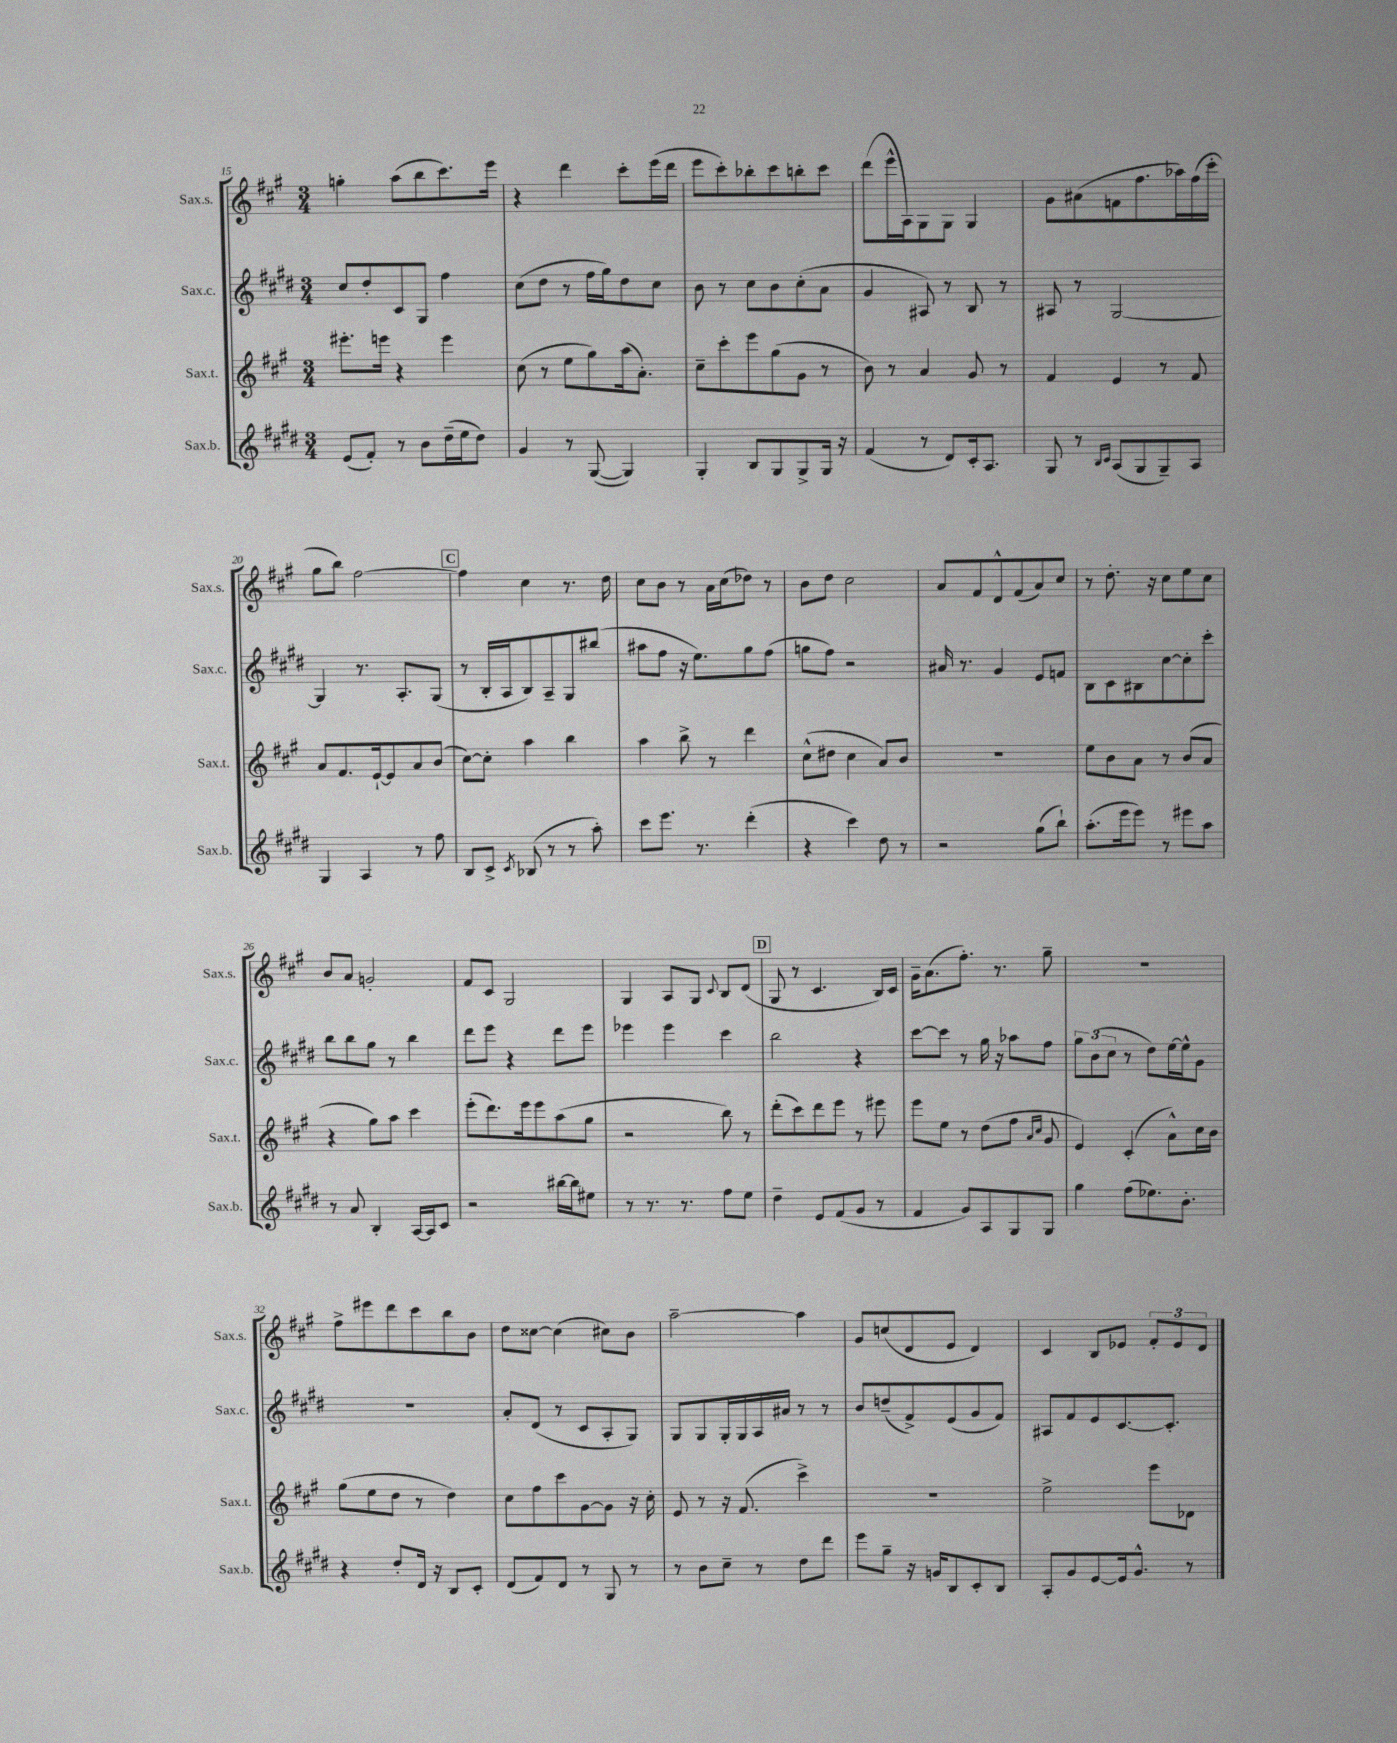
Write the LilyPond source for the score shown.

<<
\new StaffGroup <<
\new Staff = "s0" \with { instrumentName = "Sax.s." shortInstrumentName = "Sax.s." } {
    \clef treble \key a \major \numericTimeSignature \time 3/4
    \autoBeamOff g''4-. a''8[( b''8 cis'''8.) e'''16] |
    r4 d'''4 cis'''8[-. e'''16( d'''16] |
    e'''8[ cis'''8-.) bes''8-. cis'''8 b''8-. cis'''8] |
    d'''8[( e'''16-^ a16) gis8 gis8] gis4 |
    gis'8[ ais'8( f'8 fis''8. aes''16) fis''16( cis'''16]-. |
    gis''8[ b''8]) fis''2~ |
    \mark \markup { \box "C" } fis''4 cis''4 r8. d''16 |
    cis''8[ b'8] r8 a'16[ cis''16( des''8]) r8 |
    b'8[ d''8] cis''2 |
    a'8[ fis'8 d'8-^ fis'8( a'8) cis''8] |
    r8 d''8.-. r16 cis''8[ e''8 cis''8] |
    b'8[ a'8] g'2-. |
    fis'8[ cis'8] gis2 |
    gis4 a8[ gis8] \appoggiatura { cis'8 } b8[ d'8]( |
    \mark \markup { \box "D" } gis8 r8 cis'4. b16[) cis'16] |
    gis'16[-- a'8.( fis''8.]-.) r8. gis''8-- |
    R2. |
    fis''8[-> eis'''8 d'''8 cis'''8 b''8 b'8] |
    d''8[ cisis''8]~ cisis''4( cis''8[) b'8] |
    a''2~-- a''4 |
    gis'8[ c''8( d'8 e'8] d'4) |
    cis'4 b8[ ees'8] \tuplet 3/2 { fis'8[-. ees'8 d'8] } \bar "|." |
}
\new Staff = "s1" \with { instrumentName = "Sax.c." shortInstrumentName = "Sax.c." } {
    \clef treble \key e \major \numericTimeSignature \time 3/4
    \autoBeamOff cis''8[ dis''8-. cis'8 gis8] fis''4 |
    cis''8[( dis''8] r8 fis''16[ gis''16) dis''8 cis''8] |
    b'8 r8 cis''8[ b'8 cis''8-.( a'8] |
    gis'4 ais8) r8 b8 r8 |
    ais8 r8 gis2~ |
    gis4 r8. a8.[-. gis8]( |
    \mark \markup { \box "C" } r8 b16[-. a16 b8) a8-- gis8 bis''8]( |
    ais''8[ fis''8] r16 e''8.[) gis''8 fis''8]( |
    g''8[ fis''8]) r2 |
    ais'16 r8. gis'4 e'8[ f'8] |
    b8[ cis'8 bis8 cis''8~ cis''8-. cis'''8]-. |
    b''8[ b''8 gis''8] r8 b''4 |
    dis'''8[ e'''8] r4 dis'''8[ e'''8] |
    ees'''4 ees'''4 cis'''4 |
    \mark \markup { \box "D" } b''2 r4 |
    cis'''8[~ cis'''8] r8 gis''16 r16 aes''8[ fis''8] |
    \tuplet 3/2 { gis''8[ b'8( cis''8] } r8 dis''8[) e''16~ e''16-^ gis'8] |
    R2. |
    a'8[-. dis'8]( r8 cis'8[ a8-. gis8]) |
    gis8[ gis8 gis16-. gis16 a16 ais'16] r8 r8 |
    b'8[ d''8--( fis'8->) e'8( gis'8 fis'8]) |
    ais8[ fis'8 e'8 cis'8.~ cis'8.]-. \bar "|." |
}
\new Staff = "s2" \with { instrumentName = "Sax.t." shortInstrumentName = "Sax.t." } {
    \clef treble \key a \major \numericTimeSignature \time 3/4
    \autoBeamOff eis'''8.[-. e'''16] r4 e'''4 |
    cis''8( r8 e''8[ gis''8) a''16( a'8.]-.) |
    cis''8[-- cis'''8-. e'''8 gis''8( gis'8] r8 |
    b'8) r8 a'4 gis'8 r8 |
    fis'4 e'4 r8 fis'8 |
    a'8[ fis'8. e'16~-! e'8 a'8 b'8]( |
    \mark \markup { \box "C" } cis''8[~) cis''8]-. a''4 b''4 |
    a''4 b''8-> r8 d'''4 |
    cis''8[-^( dis''8] cis''4 a'8[) b'8] |
    R2. |
    e''8[ b'8 a'8] r8 b'8[( a'8] |
    r4 gis''8[) a''8] cis'''4 |
    e'''8[-.( d'''8.) e'''16 e'''8 a''8( gis''8] |
    r2 b''8) r8 |
    \mark \markup { \box "D" } d'''8[-.( cis'''8) d'''8 e'''8] r8 eis'''8 |
    e'''8[ e''8] r8 d''8[( fis''8] \grace { a'16[ cis''16] } gis'8 |
    e'4) cis'4-.( a'8[-^) cis''16 b'16] |
    gis''8[( e''8 d''8] r8 d''4) |
    cis''8[ fis''8 cis'''8 gis'8~ gis'8] r16 cis''16-. |
    e'8 r8 r16 fis'8.( cis'''4->) |
    R2. |
    e''2-> e'''8[ des'8] \bar "|." |
}
\new Staff = "s3" \with { instrumentName = "Sax.b." shortInstrumentName = "Sax.b." } {
    \clef treble \key e \major \numericTimeSignature \time 3/4
    \autoBeamOff e'8[( fis'8]-.) r8 b'8[ dis''16--( e''16 dis''8]) |
    gis'4 r8 gis8~( gis4) |
    gis4-. b8[ gis8 gis8-> gis16] r16 |
    fis'4( r8 dis'8[) cis'16-. a8.] |
    gis8 r8 \grace { b16[ cis'16] } a8[( gis8 gis8--) a8] |
    gis4 a4 r8 fis''8 |
    \mark \markup { \box "C" } b8[ cis'8]-> \acciaccatura { cis'8 } bes8( r8 r8 a''8-.) |
    cis'''8[ e'''8.] r8. dis'''4-.( |
    r4 cis'''4) dis''8 r8 |
    r2 gis''8[( b''8]-!) |
    a''8.[-.( e'''16 e'''8]) r8 eis'''8[ a''8] |
    r8 a'8 b4-. a16[~ a16 cis'8] |
    r2 bis''16[~ bis''16 eis''8] |
    r8 r8. r8. fis''8[ e''8] |
    \mark \markup { \box "D" } dis''4-- e'8[ fis'8( gis'8] r8 |
    fis'4 gis'8[) a8 gis8 gis8] |
    gis''4 fis''8[( ees''8.) b'8.]-. |
    r4 dis''8[-. dis'16] r16 b8[ cis'8]-. |
    dis'8[( fis'8) dis'8] r8 gis8 r8 |
    r8 b'8[ cis''8]-- r8 dis''8[ dis'''8] |
    e'''8[ gis''8]-- r16 g'16[ b8 cis'8-. b8] |
    a8[-. gis'8 e'8~ e'16 gis'8.]-^ r8 \bar "|." |
}
>>
>>
\layout { \context { \Score currentBarNumber = #15 } }
